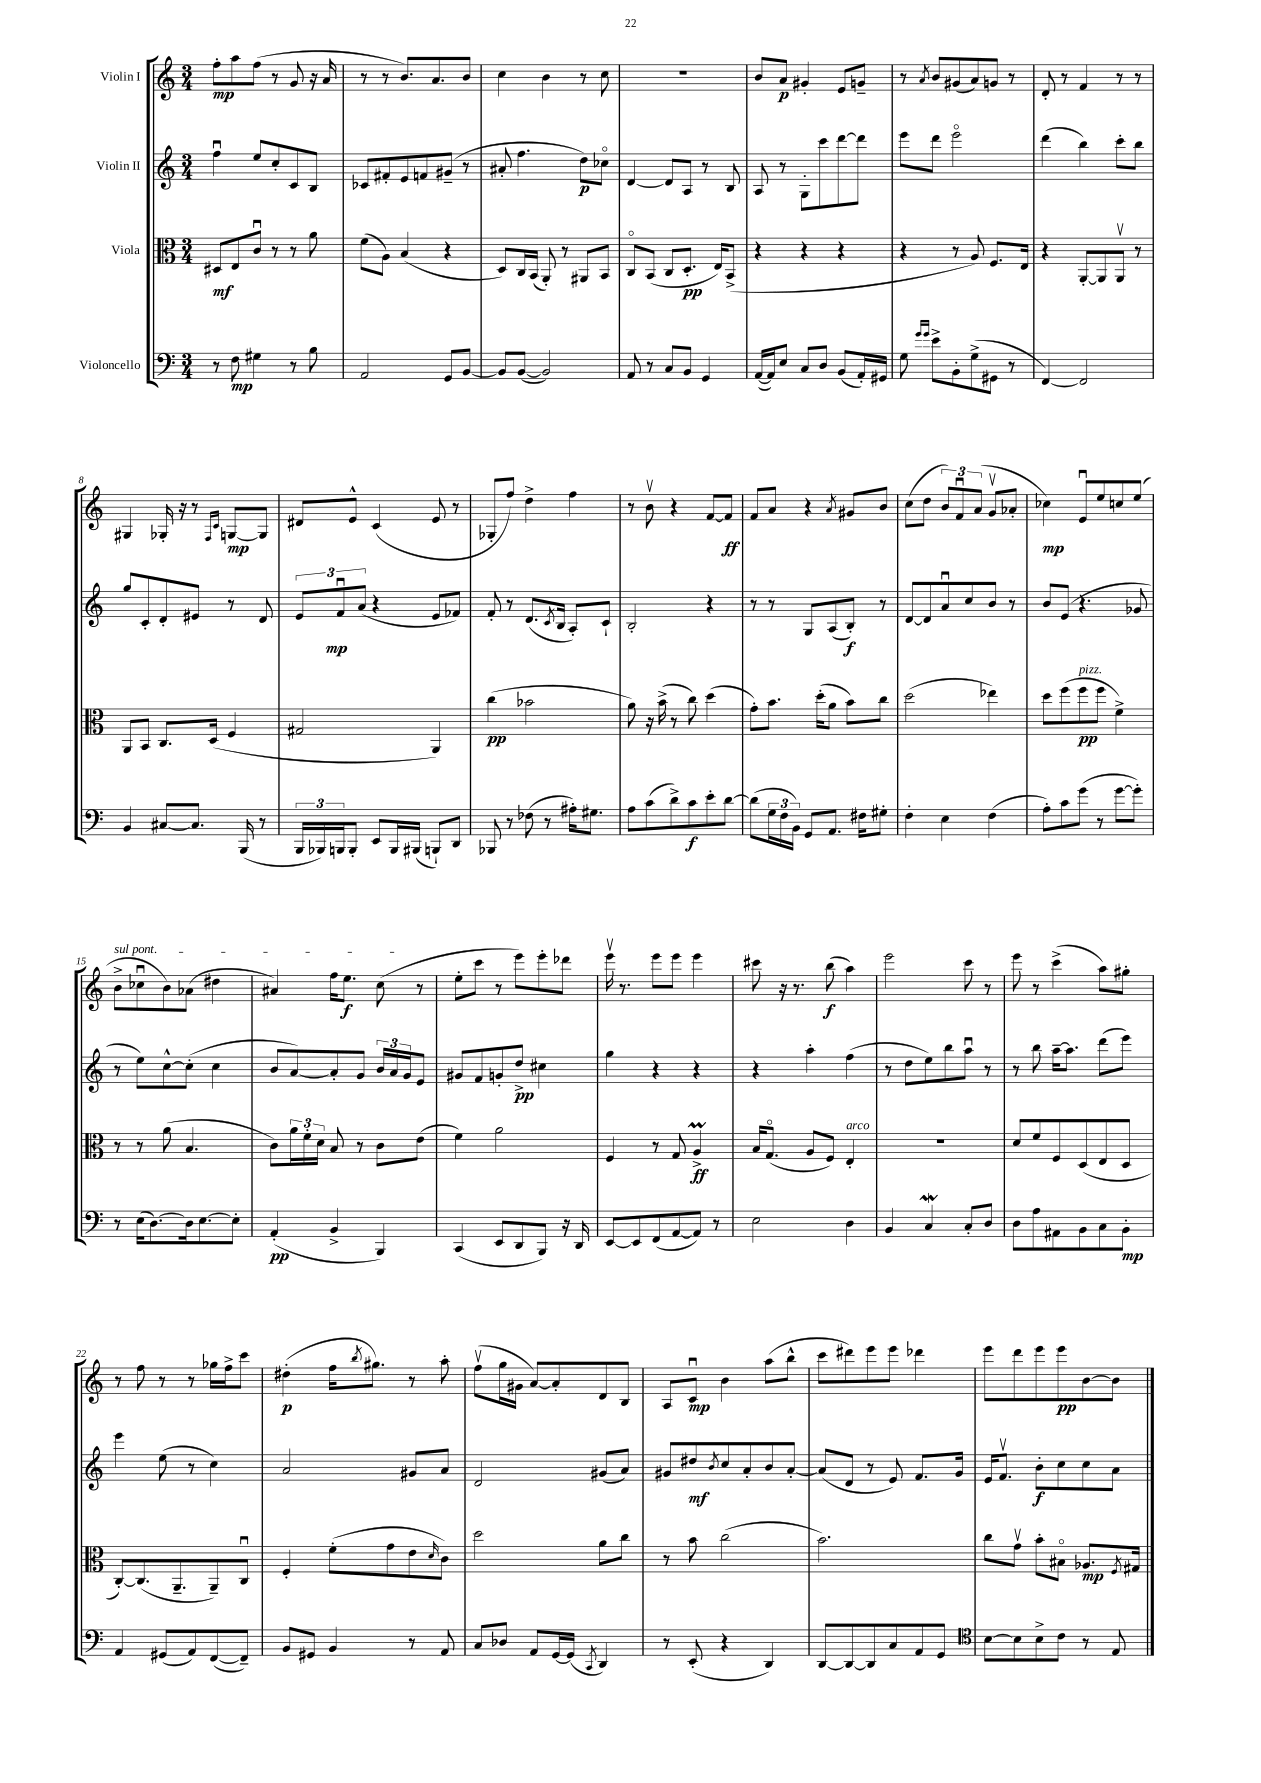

**kern	**kern	**kern	**kern
*staff4	*staff3	*staff2	*staff1
*clefF4	*clefC3	*clefG2	*clefG2
*k[]	*k[]	*k[]	*k[]
*M3/4	*M3/4	*M3/4	*M3/4
8r	8D#/L	4ffu\	8ff'\L
8F\	8E/	.	8aa\
4G#\	8cu/J	8ee/L	(8ff\J
.	8r	8cc'/	8r
8r	8r	8c/	8g/
8B\	8a\	8B/J	16r
.	.	.	16a/
=	=	=	=
2AA/	(8f\L	8c-/L	8r
.	8A\J)	8f#'/	8r
.	(4B/	8e/	8.b/L)
.	.	8f/	.
.	.	.	8.a/
8GG/L	4r	(8g#~/J	.
[8BB/J	.	8r	8b/J
=	=	=	=
8BB/]L	8D/L)	8a#'/	4cc\
([8BB/J	16C/L	4.ff\	.
.	(16BB/JJ	.	.
2BB/])	8AA'/)	.	4b\
.	8r	.	.
.	8AA#/L	8dd\L)	8r
.	8BB/J	8cc-o\J	8cc\
=	=	=	=
8AA/	8Co/L	[4d/	2.r
8r	(8BB/J	.	.
8C/L	8C/L	8d/]L	.
8BB/J	8.D'/J	8A/J	.
4GG/	.	8r	.
.	16E/LK)	.	.
.	(8BB^/J	8B/	.
=	=	=	=
([16AA/LL	4r	8A/	8b/L
16AA/]J)	.	.	.
8E/J	.	8r	8a/J
8C/L	4r	8G'\L	4g#'/
8D/J	.	8ccc\	.
(8BB/L	4r	[8ddd\	8e/L
16AA'/L)	.	8ddd\]J	8g~/J
16GG#/JJ	.	.	.
=	=	=	=
8G\	4r	8eee\L	8r
16qqg/LL	.	.	.
16qqg/JJ	.	.	8qa/
8e^\L	.	8ddd\J	8b/L
8BB'\	8r	2eeeo\	(8g#/
(8G^\	8A/)	.	8a/)
8GG#\J	8.F/L	.	8g/J
8r	.	.	8r
.	16E/Jk	.	.
=	=	=	=
[4FF/)	4r	(4ddd\	8d'/
.	.	.	8r
2FF/]	[8AA'/L	4bb\)	4f/
.	8AA/]	.	.
.	8AAv/J	8ccc'\L	8r
.	8r	8bb\J	8r
=	=	=	=
4BB/	8AA/L	8gg/L	4G#/
.	8BB/J	8c'/	.
[8C#/L	8.C/L	8d'/	16G-'/
.	.	.	16r
8.C#/]J	.	8e#/J	8r
.	(16D/Jk	.	.
.	.	.	16qqF/LL
.	.	.	16qqc/JJ
.	4F/	8r	[8G/L
(16BBB/	.	.	.
8r	.	8d/	8G/]J
=	=	=	=
24BBB/LL	2G#/	12e/L	8d#/L
24BBB-/)	.	.	.
24BBB/J	.	12fu/	.
8BBB'/J	.	.	8e^^/J
.	.	(12a/J	.
8EE/L	.	4r	(4c/
16BBB/L	.	.	.
(16BBB#/JJ	.	.	.
8BBB`/L)	4AA/)	8e/L	8e/
8DD/J	.	8f-/J)	8r
=	=	=	=
8BBB-/	(4cc\	8f'/	8G-'/L
8r	.	8r	8ff/J)
(8F-\	2b-\	(8.d/L	4dd^\
8r	.	.	.
.	.	8qc/	.
.	.	16B/Jk	.
16A#'\LK)	.	8A'/L)	4ff\
8.G#\J	.	.	.
.	.	8c`/J	.
=	=	=	=
8A\L	8a\)	2B'/	8r
(8c\	16r	.	8bv\
.	(16b^\	.	.
8d^\)	8r	.	4r
8c\	8cc\)	.	.
8e'\	(4dd\	4r	[8f/L
[8d\J	.	.	8f/]J
=	=	=	=
(8d\]L	8g'\L)	8r	8f/L
24G\L	8.b\J	8r	8a/J
24F\	.	.	.
24BB\JJ)	.	.	.
8GG/L	.	8G/L	4r
.	(16dd'\LK	.	.
8.AA/J	8a\J	(8A/	.
.	.	.	8qa/
.	8b\L)	8B'/J)	8g#/L
16F#\LK	.	.	.
8G#'\J	8cc\J	8r	8b/J
=	=	=	=
4F'\	(2dd\	[8d/L	(8cc\L
.	.	8d/]	8dd\J
4E\	.	8au/	12b/L)
.	.	.	12fu/
.	.	8cc/	.
.	.	.	(12a/J
(4F\	4ee-\)	8b/J	8gv/L
.	.	8r	8a-'/J
=	=	=	=
8A'\L)	8dd\L	8b/L	4cc-\)
8c\	(8ff\	(8e/J	.
(8g\J	8ff\	4.r	8eu/L
8r	8ff\J	.	8ee/
[8g\L	4f^\)	.	8cc/
8g'\]J)	.	8g-/	(8ee/J
=	=	=	=
8r	8r	8r	8b^\L
(16E\LK	8r	8ee\L)	8cc-u\
[8.D\)	.	.	.
.	(8a\	[8cc^^\	8b\)
16D\]k	4.B/	(8cc'\]J	(8a-\J
[8.E\	.	.	.
.	.	4cc\	4dd#\
8E'\]J	.	.	.
=	=	=	=
(4AA'/	8c\L)	8b/L	4a#/)
.	24a\L	[8a/)	.
.	24f'\	.	.
.	24d\JJ	.	.
4BB^/	8B/	8a'/]	16ff\LK
.	.	.	8.ee\J
.	8r	8g/J	.
4BBB/)	8c\L	24b/LL	(8cc\
.	.	24a/	.
.	.	24g/J	.
.	(8e\J	8e/J	8r
=	=	=	=
(4CC/	4f\)	8g#/L	8ee'\L
.	.	8f/	8ccc\J
8EE/L	2a\	8g'/	8r
8DD/	.	8dd^/J	8eee\L)
8BBB/J)	.	4cc#\	8eee'\
16r	.	.	8ddd-\J
16DD/	.	.	.
=	=	=	=
[8EE/L	4F/	4gg\	16eeev\
.	.	.	8.r
8EE/]	.	.	.
(8FF/	8r	4r	8eee\L
[8AA/	8G/	.	8eee\J
8AA/]J)	4A^/	4r	4eee\
8r	.	.	.
=	=	=	=
2E\	16B/LK	4r	8ccc#\
.	(8.Go/J	.	.
.	.	.	16r
.	.	.	8.r
.	8A/L	4aa'\	.
.	8F/J)	.	(8bb\
4D\	4E'/	(4ff\	4aa\)
=	=	=	=
4BB/	2.r	8r	2eee\
.	.	8dd\L	.
4C/	.	8ee\)	.
.	.	8bb\	.
8C'/L	.	8aau\J	8ccc\
8D/J	.	8r	8r
=	=	=	=
8D\L	8d/L	8r	8eee\
8A\	8f/	8bb\	8r
8AA#\	8F/	[16aa~\LK	(4ccc^\
.	.	8.aa\]J	.
8BB\	(8D/	.	.
8C\	8E/	(8ddd\L	8aa\L)
8BB'\J	8D/J	8eee\J)	8gg#'\J
=	=	=	=
4AA/	[8C'/L)	4eee\	8r
.	(8.C/]	.	8ff\
(8GG#/L	.	(8ee\	8r
.	8.AA~/	.	.
8AA/)	.	8r	8r
([8FF/	8AA~/)	4cc\)	16gg-\LL
.	.	.	16ff^\J
8FF~/]J)	8Cu/J	.	8ccc\J
=	=	=	=
8BB/L	4F'/	2a/	(4dd#'\
8GG#/J	.	.	.
4BB/	(8f'\L	.	16ff\LK
.	.	.	8qbb/
.	.	.	8.gg#\J)
.	8g\	.	.
8r	8e\	8g#/L	8r
.	16qqd/	.	.
8AA/	8c\J)	8a/J	8aa'\
=	=	=	=
8C/L	2dd\	2d/	(8ffv\L
8D-/J	.	.	16gg\L
.	.	.	16g#\JJ
8AA/L	.	.	[8a/L)
[16GG/L	.	.	8a'/]
(16GG/]JJ	.	.	.
8qCC/	.	.	.
4DD/)	8a\L	(8g#/L	8d/
.	8cc\J	8a/J)	8B/J
=	=	=	=
8r	8r	8g#/L	8A/L
(8EE'/	8b\	8dd#/	8cu/J
.	.	8qb/	.
4r	(2cc\	8cc/	4b\
.	.	8a'/	.
4DD/)	.	8b/	(8aa\L
.	.	[8a'/J	8bb^^\J
=	=	=	=
[8DD/L	2.b\)	(8a/]L	8ccc\L
8DD/_	.	8d/J	8ddd#\)
8DD/]	.	8r	8eee\
8C/	.	8e/)	8eee\J
8AA/	.	8.f/L	4ddd-\
8GG/J	.	.	.
.	.	16g/Jk	.
=	=	=	=
*clefC4	*	*	*
[8B\L	8cc\L	16e/LK	8eee\L
.	.	8.fv/J	.
8B\]	8gv\J	.	8ddd\
8B^\	8b'\L	8b'\L	8eee\
8c\J	8B#o\J	8cc\	8eee\
8r	8.A-/L	8cc\	[8b\
8E/	.	8a\J	8b\]J
.	8qF/	.	.
.	16G#/Jk	.	.
==	==	==	==
*-	*-	*-	*-
